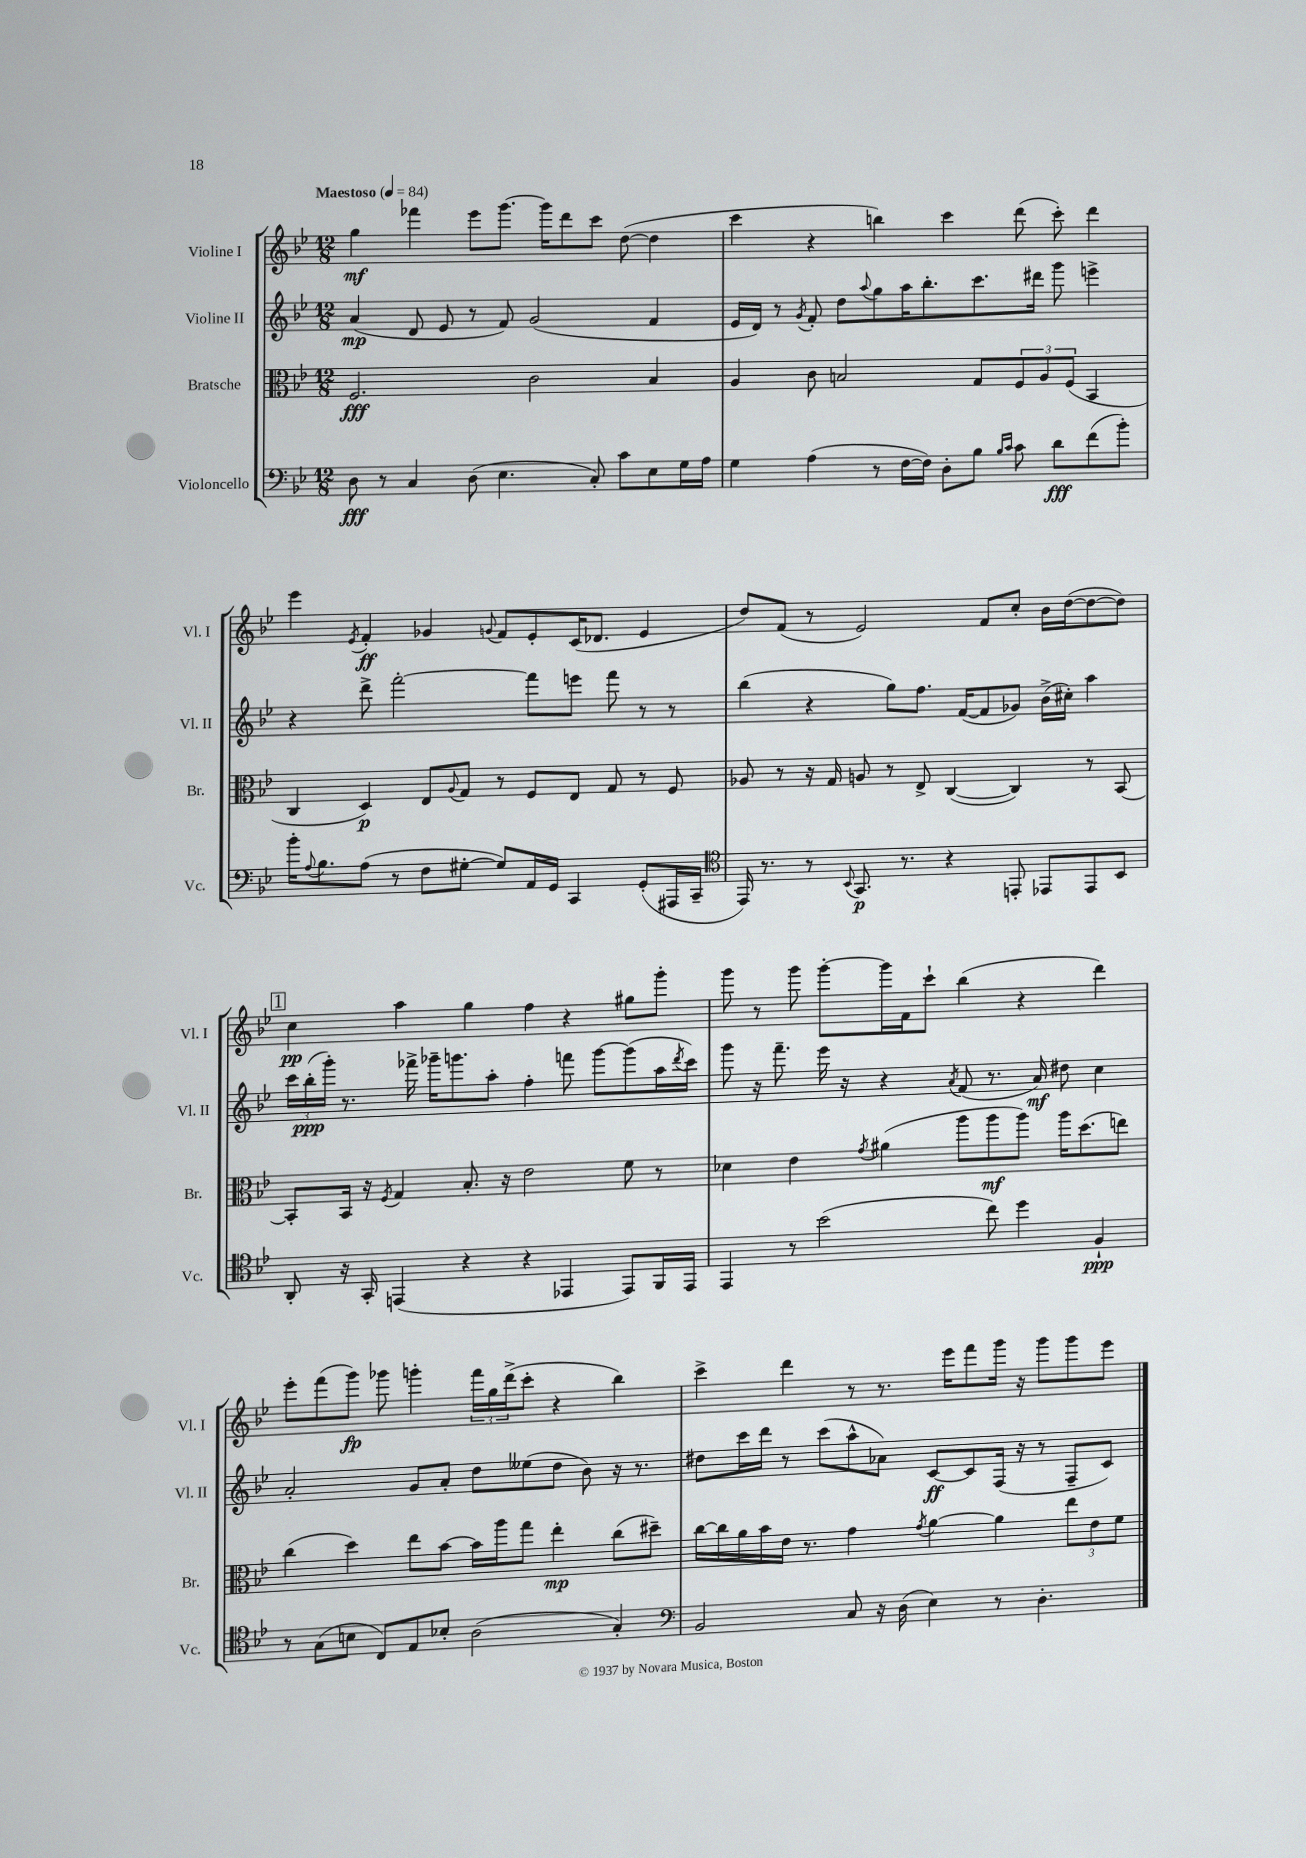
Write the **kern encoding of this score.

**kern	**kern	**kern	**kern
*staff4	*staff3	*staff2	*staff1
*clefF4	*clefC3	*clefG2	*clefG2
*k[b-e-]	*k[b-e-]	*k[b-e-]	*k[b-e-]
*M12/8	*M12/8	*M12/8	*M12/8
*MM84	*MM84	*MM84	*MM84
8D\	2.F/	(4a/	4gg\
8r	.	.	.
4C/	.	8d/	4fff-\
.	.	8e-/	.
(8D\	.	8r	8eee-\L
4.E-\	.	8f/)	[8.ggg\J
.	2c\	(2g/	.
.	.	.	16ggg\]LK
.	.	.	8ddd\
8C'/)	.	.	8ccc\J
8c\L	.	.	([8dd\
8E-\	4B-/	4f/	4dd\]
16G\L	.	.	.
16A\JJ	.	.	.
=	=	=	=
4G\	4A/	16e-/LL	4ccc\
.	.	16d/JJ)	.
.	.	8r	.
.	.	8qg/	.
(4A\	8c\	8f'/	4r
.	2B/	8dd\L	.
.	.	8qqaa/	.
8r	.	8gg\	4bb\)
[16F\LL	.	16aa\K	.
16F\]JJ)	.	8.bb-'\	.
8D'\L	.	.	4ccc\
8B-\J	8G/L	8.ccc\	.
16qqB-/LL	.	.	.
16qqc/JJ	.	.	.
8c\	12F/	.	(8ddd\
.	.	16ddd#\Jk	.
.	12A/	.	.
8d\L	.	8ggg\	8ccc'\)
.	(12F/J	.	.
(8f\	4BB-/	4eee^\	4ddd\
8b-'\J)	.	.	.
=	=	=	=
16b-'\LK	4C/	4r	4eee-\
8qqA/	.	.	.
8.B-\	.	.	.
.	.	.	8qe-/
(8A\J	4D/)	8ddd^\	4f'/
8r	.	[2fff'\	.
8F\L	8E-/L	.	4g-/
.	8qqA/	.	.
[8G#'\J	8G/J	.	.
.	.	.	8qqg/
8G#/]L)	8r	.	8f/L
16AA/L	8F/L	8fff\]L	8e-'/
16GG/JJ	.	.	.
4CC/	8E-/J	8eee\J	(16c/K
.	.	.	8.d-/J
.	8G/	8fff\	.
(8GG'/L	8r	8r	4e-/
16AAA#/L	8F/	8r	.
16CC~/JJ	.	.	.
=	=	=	=
*clefC4	*	*	*
16EE-/)	8A-/	(4bb-\	8dd/L)
8.r	.	.	.
.	8r	.	(8f/J
8r	16r	4r	8r
.	16G/	.	.
8qqBB-/	.	.	.
8.GG/	8A/	.	2e-/)
.	8r	8gg\L)	.
8.r	.	.	.
.	8E-^/	8.ff\J	.
4r	([4C/	.	.
.	.	([16f/LK	.
.	.	8f/]	8f/L
8EE'/	4C/])	8g-/J)	8cc'/J
8EE-/L	.	(16b-^\LL	16b-\LL
.	.	16cc#'\JJ)	([16dd\J
8EE-/	8r	4aa\	8dd\_
8BB-/J	[8BB-/	.	8dd\]J)
=	=	=	=
8AA'/	8BB-'/]L	24ccc\LL	4cc\
.	.	(24bb-'\	.
.	.	24ggg'\JJ)	.
16r	16BB-/Jk	8.r	.
16GG'/	16r	.	.
.	8qF/	.	.
(4EE/	4G/	.	4aa\
.	.	16fff-^\	.
.	.	16ggg-~\LK	.
.	.	8.ggg\	.
4r	8.B-'/	.	4gg\
.	.	8aa'\J	.
.	16r	.	.
4r	2e-\	4ff'\	4ff\
4EE-/	.	8fff\	4r
.	.	[8ggg\L	.
8EE-/L)	8f\	(8ggg\]	8gg#\L
16FF/L	8r	16aa\L	8ggg'\J
.	.	8qddd/	.
16EE-/JJ	.	16ccc\JJ)	.
=	=	=	=
4EE-/	4d-\	8ggg\	8ggg\
.	.	16r	8r
.	.	8.fff~\	.
8r	4e-\	.	8ggg\
(2b-\	.	16eee-\	[8ggg'\L
.	.	16r	.
.	8qg/	.	.
.	(4a#\	4r	16ggg\]L
.	.	.	16f\J
.	.	.	8ccc`\J
.	.	8qa/	.
.	8aa\L	(8f/	(4bb-\
8cc\)	8aa\	8.r	.
4dd\	8aa\J)	.	4r
.	.	16a/)	.
.	16aa\LK	8dd#\	.
.	(8.dd\	.	.
4F`/	.	4cc\	4ddd\)
.	8ee\J)	.	.
=	=	=	=
8r	(4cc\	2a'/	8eee-'\L
(8G\L	.	.	(8fff\
8B\J	4dd\)	.	8ggg\J)
8C/L)	.	.	8ggg-\
8E-/	8ee-\L	8g/L	4ggg'\
8B-'/J	[8b-\J	8a'/J	.
(2A\	16b-\]LL	8dd\L	24fff\LL
.	.	.	24gg\
.	16aa\J	.	.
.	.	.	(24ddd^\J
.	8gg\J	(8ee--\	8ccc'\J
.	4ee-'\	8dd\J	4r
.	.	8b-\)	.
4G'/)	(8cc\L	16r	4bb-\)
.	.	8.r	.
.	8dd#~\J)	.	.
=	=	=	=
*clefF4	*	*	*
2BB-/	[16cc\LL	8dd#\L	4ccc^\
.	16cc\]	.	.
.	16a\	16ccc\L	.
.	16b-\	16ddd\JJ	.
.	16e-\JJ	8r	4ddd\
.	8.r	.	.
.	.	(8ccc\L	.
8C/	4g\	8aa^^\	8r
16r	.	8a-\J)	8.r
(16D\	.	.	.
.	8qg/	.	.
4E-\)	[4a\	[8c/L	.
.	.	.	16eee-\LK
.	.	8c/]	8fff\
8r	4a\]	(16F/Jk	16ggg\Jk
.	.	16r	16r
4.D'\	.	8r	8ggg\L
.	12ee-\L	8F~/L	8ggg\
.	12e-\	.	.
.	.	8c/J)	8eee-\J
.	12f\J	.	.
==	==	==	==
*-	*-	*-	*-
